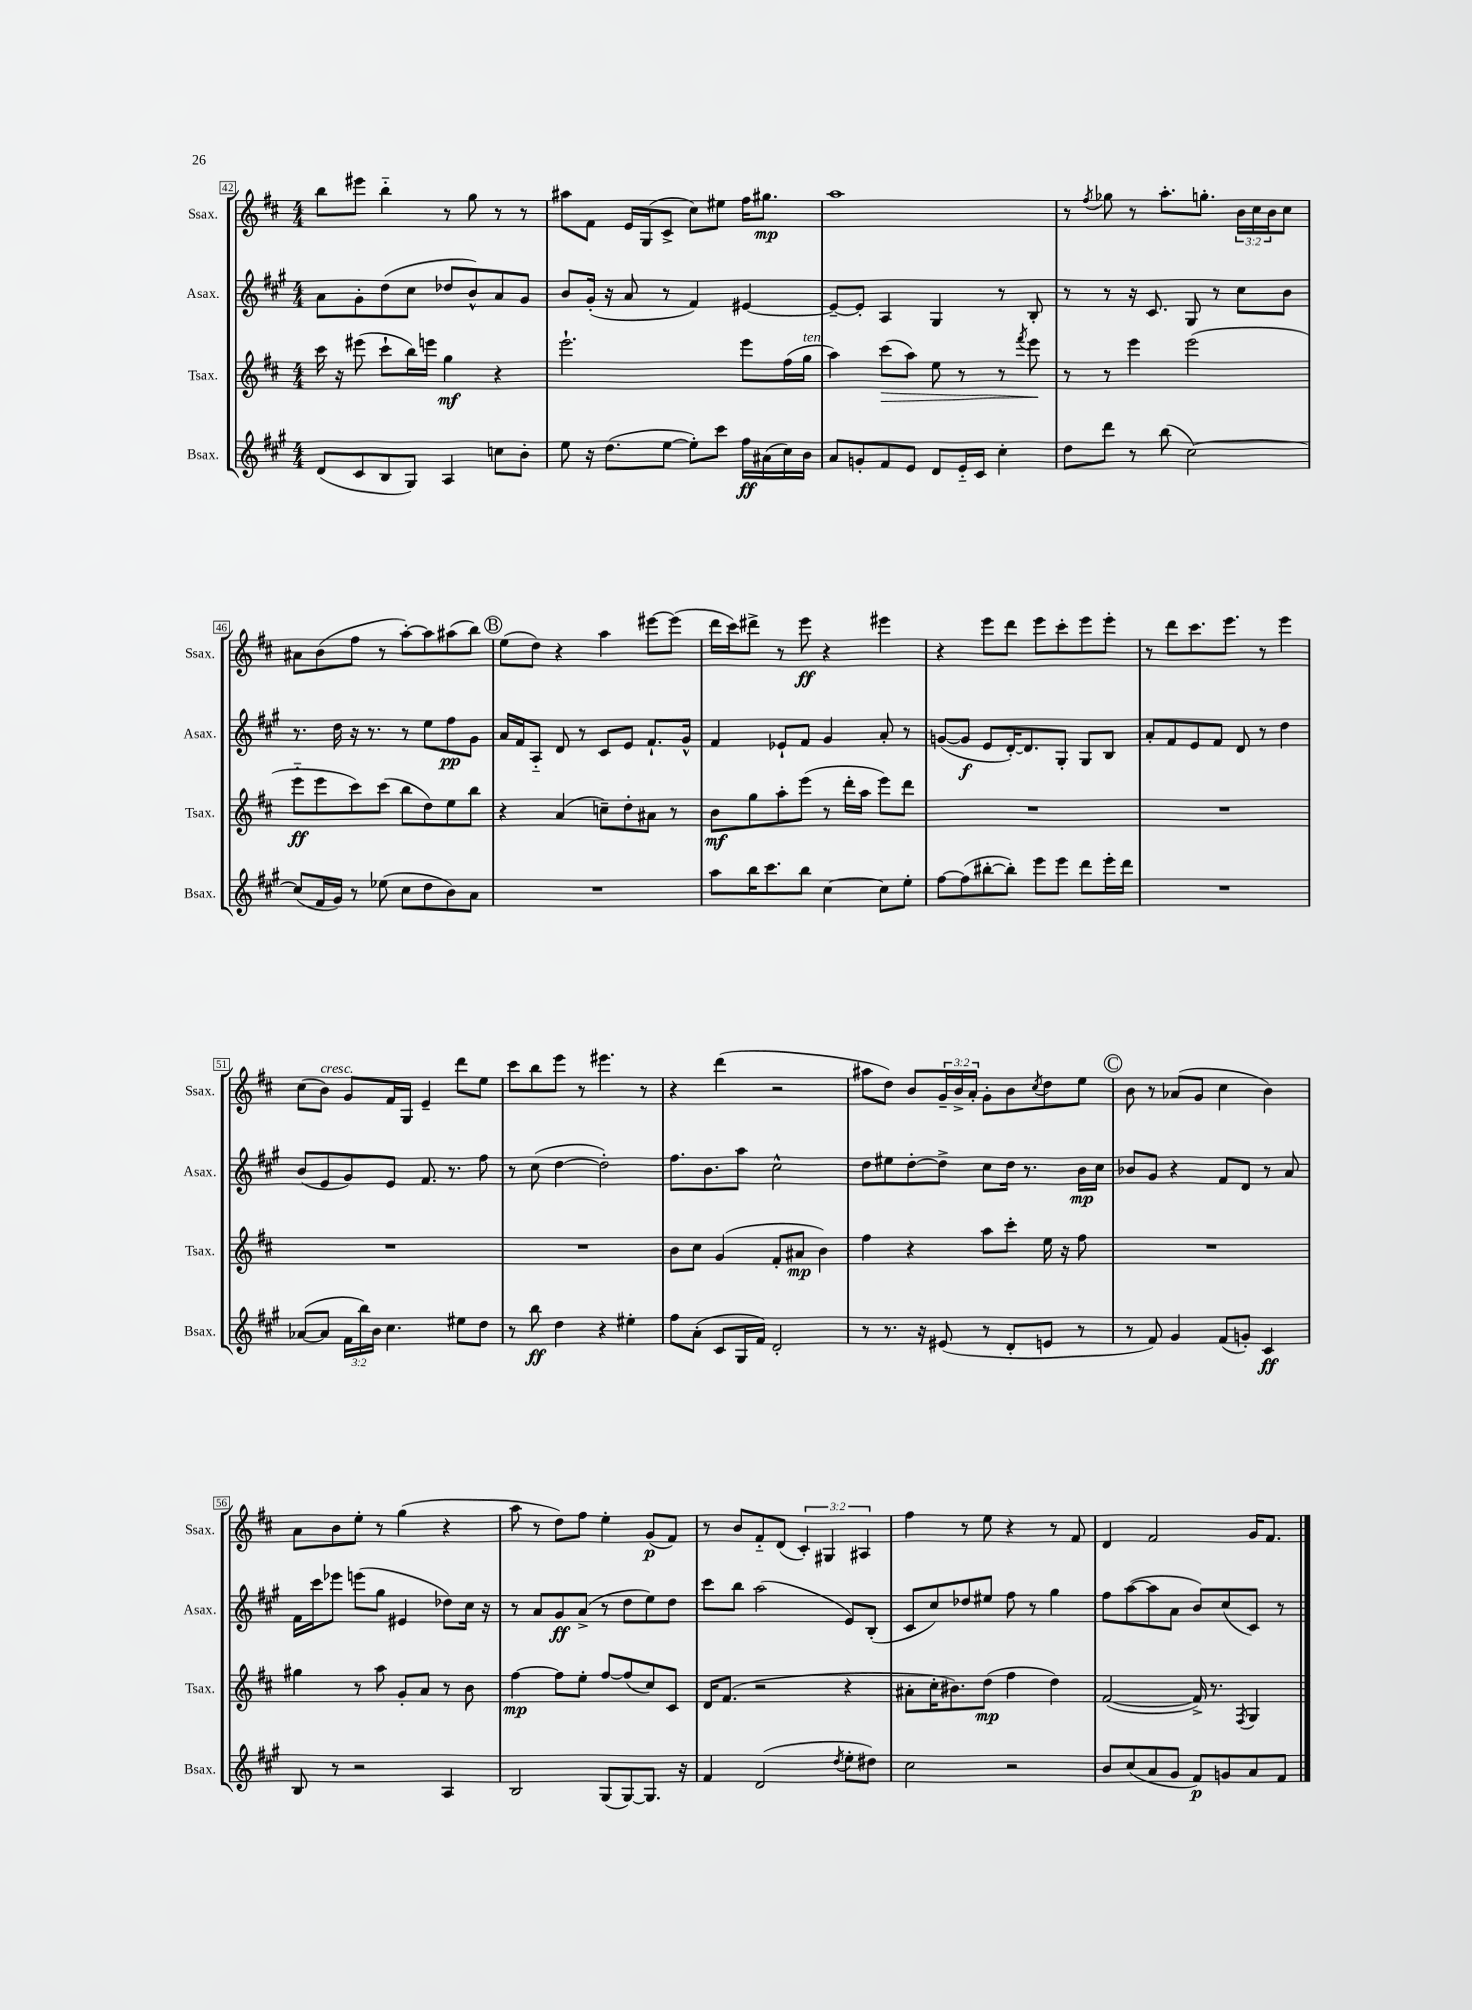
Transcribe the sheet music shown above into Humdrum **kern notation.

**kern	**kern	**kern	**kern
*staff4	*staff3	*staff2	*staff1
*clefG2	*clefG2	*clefG2	*clefG2
*k[f#c#g#]	*k[f#c#]	*k[f#c#g#]	*k[f#c#]
*M4/4	*M4/4	*M4/4	*M4/4
(8d	16ccc#	8a	8bb
.	16r	.	.
8c#	(8eee#	8g#'	8eee#
8B	8ccc#`	(8dd	4bb'~
8G#)	16bb)	8cc#	.
.	16eee	.	.
4A	4gg	8dd-	8r
.	.	8b^^)	8gg
8cc	4r	8a	8r
8b'	.	8g#	8r
=	=	=	=
8ee	2.eee`	8b	8aa#
16r	.	(16g#'	8f#
(8.dd	.	16r	.
.	.	8a	16e
.	.	.	(16G
[8ee	.	8r	8c#^
8ee'])	.	4f#)	8cc#)
8ccc#	.	.	8ee#
16ff#	8eee	[4e#	16ff#
(16a#	.	.	8.gg#
16cc#)	(16ff#	.	.
16b	16gg	.	.
=	=	=	=
8a	4aa)	8e#~_	1aa
8g'	.	8e#']	.
8f#	(8ccc#	4A	.
8e	8aa)	.	.
8d	8ee	4G#	.
16e'~	8r	.	.
16c#	.	.	.
4cc#'	8r	8r	.
.	8qfff#	.	.
.	8eee	8B'	.
=	=	=	=
8dd	8r	8r	8r
.	.	.	8qff#
8ddd	8r	8r	8gg-
8r	4eee	16r	8r
.	.	8.c#	.
(8bb	.	.	8.aa'
[2cc#)	(2eee	8G#	.
.	.	.	8.gg'
.	.	8r	.
.	.	8cc#	24b
.	.	.	24cc#
.	.	.	24b
.	.	8b	8cc#
=	=	=	=
(8cc#]	8eee'~	8.r	8a#
16f#	8eee	.	(8b
16g#)	.	16dd	.
8r	8ccc#)	16r	8ff#
.	.	8.r	.
(8ee-	(8ccc#	.	8r
8cc#	8bb	8r	[8aa')
8dd	8dd)	8ee	8aa]
8b)	8ee	8ff#	(8aa#
8a	8bb	8g#	8bb)
=	=	=	=
1r	4r	16a	(8ee
.	.	16f#	.
.	.	8A'~	8dd)
.	(4a	8d	4r
.	.	8r	.
.	8cc~)	8c#	4aa
.	8dd'	8e	.
.	8a#	8.f#`	[8eee#
.	8r	.	(8eee#]
.	.	16g#^^	.
=	=	=	=
8aa	8b	4f#	16ddd
.	.	.	16ccc#)
16bb	8gg	.	8ddd#^
8.ccc#	.	.	.
.	8aa'	8e-`	8r
8bb	(8eee	8f#	8eee
[4cc#	8r	4g#	4r
.	16ddd'	.	.
.	16aa	.	.
8cc#]	8eee)	8a'	4eee#
8ee'	8ddd	8r	.
=	=	=	=
[8ff#	1r	([8g	4r
(8ff#]	.	8g]	.
[8bb#'	.	8e	8eee
8bb#'])	.	[16d')	8ddd
.	.	8.d]	.
8eee	.	.	8eee
8eee	.	8G#'	8ccc#'
8ddd	.	8G#	8eee
16eee'	.	8B	8eee'
16ddd	.	.	.
=	=	=	=
1r	1r	8a'	8r
.	.	8f#	8ddd
.	.	8e	8.ccc#
.	.	8f#	.
.	.	.	8.eee
.	.	8d	.
.	.	8r	8r
.	.	4dd	4eee
=	=	=	=
([8a-	1r	(8b	(8cc#
8a-]	.	8e	8b)
24f#	.	8g#)	8g
24bb)	.	.	.
24b	.	.	.
4.cc#	.	8e	16f#
.	.	.	16G
.	.	8.f#	4e~
.	.	8.r	.
8ee#	.	.	8ddd
8dd	.	8ff#	8ee
=	=	=	=
8r	1r	8r	8ccc#
8bb	.	(8cc#	8bb
4dd	.	[4dd	8eee
.	.	.	8r
4r	.	2dd'])	4.eee#
4ee#'	.	.	.
.	.	.	8r
=	=	=	=
8ff#	8b	8.ff#	4r
(8a'	8cc#	.	.
.	.	8.b	.
8c#	(4g	.	(4ddd
16G#	.	8aa	.
16f#)	.	.	.
2d'	8f#'	2cc#^^	2r
.	8a#	.	.
.	4b)	.	.
=	=	=	=
8r	4ff#	8dd	8aa#
8.r	.	8ee#	8dd)
.	4r	[8dd'	8b
16r	.	.	.
(8e#	.	8dd^]	24g~
.	.	.	24b^
.	.	.	24a'
8r	8aa	8cc#	8g'
8d'	8ccc#'	16dd	8b
.	.	8.r	.
.	.	.	8qcc#
8e	16ee	.	8dd
.	16r	.	.
8r	8ff#	16b	8ee
.	.	16cc#	.
=	=	=	=
8r	1r	8b-	8b
8f#)	.	8g#	8r
4g#	.	4r	(8a-
.	.	.	8g
(8f#	.	8f#	4cc#
8g')	.	8d	.
4c#	.	8r	4b)
.	.	8a	.
=	=	=	=
8B	4gg#	16f#	8a
.	.	16ccc#	.
8r	.	8eee-	8b
2r	8r	(8eee	8ee'
.	8aa	8gg#	8r
.	8g'	4e#	(4gg
.	8a	.	.
4A	8r	8dd-)	4r
.	8b	16cc#	.
.	.	16r	.
=	=	=	=
2B	[4ff#	8r	8aa
.	.	8a	8r
.	8ff#]	8g#	8dd)
.	8ee'	(8a^	8ff#
(8G#	[8ff#	8r	4ee'
[8G#)	(8ff#]	8dd	.
8.G#]	8cc#)	8ee)	(8g
.	8c#	8dd	8f#)
16r	.	.	.
=	=	=	=
4f#	16d	8ccc#	8r
.	(8.f#	.	.
.	.	8bb	8b
(2d	2r	(2aa	8f#'~
.	.	.	(8d
.	.	.	6c#')
.	.	.	6G#
8qdd	.	.	.
8ee'	4r	8e)	.
.	.	.	6A#
8dd#)	.	(8B'	.
=	=	=	=
2cc#	8a#'	8c#	4ff#
.	16cc#'	8cc#)	.
.	8.b#)	.	.
.	.	8dd-	8r
.	(8dd	8ee#	8ee
2r	4ff#	8ff#	4r
.	.	8r	.
.	4dd)	4gg#	8r
.	.	.	8f#
=	=	=	=
8b	([2f#	8ff#	4d
(8cc#	.	([8aa	.
8a	.	8aa]	2f#
8g#	.	8a	.
8f#)	16f#^])	8b)	.
.	8.r	.	.
8g	.	(8cc#	.
.	8qF#	.	.
8a	4G	8c#)	16g
.	.	.	8.f#
8f#	.	8r	.
==	==	==	==
*-	*-	*-	*-
